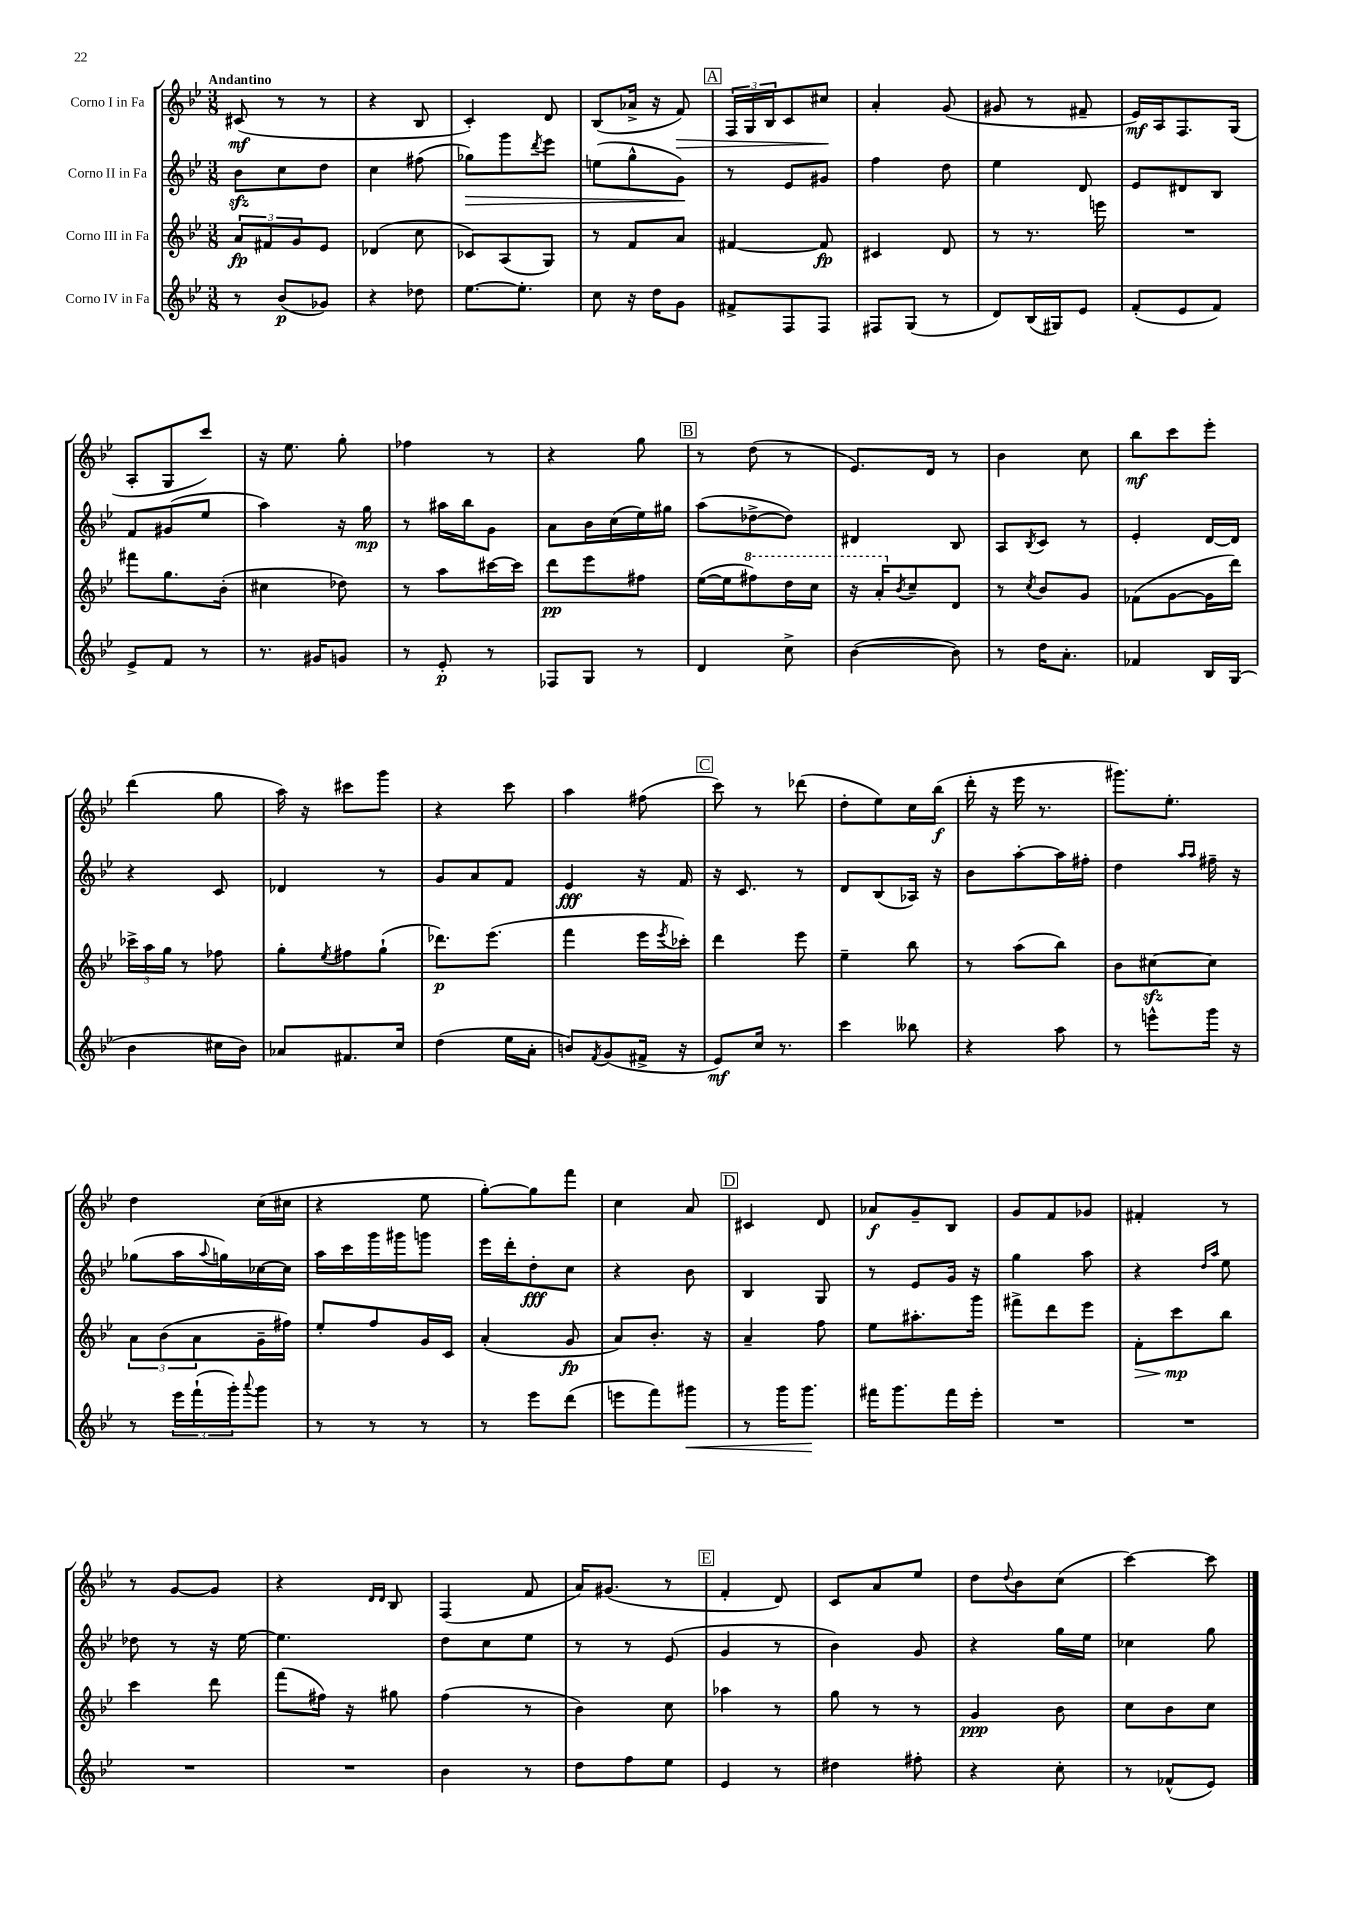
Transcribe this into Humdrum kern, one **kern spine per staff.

**kern	**kern	**kern	**kern
*staff4	*staff3	*staff2	*staff1
*clefG2	*clefG2	*clefG2	*clefG2
*k[b-e-]	*k[b-e-]	*k[b-e-]	*k[b-e-]
*M3/8	*M3/8	*M3/8	*M3/8
8r	12a/L	8b-\L	(8c#/
.	12f#/	.	.
(8b-/L	.	8cc\	8r
.	12g/	.	.
8g-/J)	8e-/J	8dd\J	8r
=	=	=	=
4r	(4d-/	4cc\	4r
8dd-\	8cc\	(8ff#\	8B-/
=	=	=	=
[8.ee-\L	8c-/L)	8gg-\L)	4c'/)
.	(8A/	8ggg\	.
8.ee-'\]J	.	.	.
.	.	8qddd/	.
.	8G/J)	8eee-\J	8d/
=	=	=	=
8cc\	8r	(8ee\L	(8B-/L
16r	8f/L	8gg^^\	16a-^/Jk
16dd\LK	.	.	16r
8g\J	8a/J	8g\J)	8f/)
=	=	=	=
8f#^/L	[4f#/	8r	24F/LL
.	.	.	24G/
.	.	.	24B-/J
8F/	.	8e-/L	8c/
8F/J	8f#/]	8g#/J	8cc#/J
=	=	=	=
8F#/L	4c#/	4ff\	4a'/
(8G/J	.	.	.
8r	8d/	8dd\	(8g/
=	=	=	=
8d/L)	8r	4ee-\	8g#/
(16B-/L	8.r	.	8r
16G#/J)	.	.	.
8e-/J	.	8d/	8f#~/
.	16eee\	.	.
=	=	=	=
(8f'/L	4.r	8e-/L	16e-/LL)
.	.	.	16A/J
8e-/	.	8d#/	8.F/
8f/J)	.	8B-/J	.
.	.	.	(16G/Jk
=	=	=	=
8e-^/L	8fff#\L	8f/L	8A'/L
8f/J	8.gg\	(8g#/	8G/
8r	.	8ee-/J	8ccc/J)
.	(16b-'\Jk	.	.
=	=	=	=
8.r	4cc#\	4aa\)	16r
.	.	.	8.ee-\
16g#/LK	.	.	.
8g/J	8dd-\)	16r	8gg'\
.	.	16gg\	.
=	=	=	=
8r	8r	8r	4ff-\
8e-'/	8aa\L	16aa#\LL	.
.	.	16bb-\J	.
8r	[16ccc#\L	8g\J	8r
.	16ccc#\]JJ	.	.
=	=	=	=
8F-/L	8ddd\L	8a\L	4r
8G/J	8eee-\	16b-\L	.
.	.	(16cc\	.
8r	8ff#\J	16ee-\)	8gg\
.	.	16gg#\JJ	.
=	=	=	=
4d/	([16ee-\LL	(8aa\L	8r
.	16ee-\]J	.	.
.	8fff#\)	[8dd-^\	(8dd\
8cc^\	16ddd\L	8dd-\]J)	8r
.	16ccc\JJ	.	.
=	=	=	=
([4b-\	16r	4d#/	8.e-/L)
.	16aa'/LK	.	.
.	8qb-/	.	.
.	8cc~/	.	.
.	.	.	16d/Jk
8b-\])	8d/J	8B-/	8r
=	=	=	=
8r	8r	8A/L	4b-\
.	8qcc/	8qB-/	.
16dd\LK	8b-/L	8c/J	.
8.a'\J	.	.	.
.	8g/J	8r	8cc\
=	=	=	=
4f-/	(8f-\L	4e-'/	8bb-\L
.	[8g\	.	8ccc\
16B-/LL	16g\]L	[16d/LL	8eee-'\J
(16G/JJ	16ddd\JJ)	16d/]JJ	.
=	=	=	=
4b-\	24ccc-^\LL	4r	(4ddd\
.	24aa\	.	.
.	24gg\JJ	.	.
.	8r	.	.
16cc#\LL	8ff-\	8c/	8gg\
16b-\JJ)	.	.	.
=	=	=	=
8a-/L	8gg'\L	4d-/	16aa\)
.	.	.	16r
.	8qee-/	.	.
8.f#/	8ff#\	.	8ccc#\L
.	(8gg`\J	8r	8ggg\J
16cc/Jk	.	.	.
=	=	=	=
(4dd\	8.ddd-\L)	8g/L	4r
.	.	8a/	.
.	(8.eee-\J	.	.
16ee-\LL	.	8f/J	8ccc\
16a'\JJ	.	.	.
=	=	=	=
8b/L)	4fff\	4e-/	4aa\
8qf/	.	.	.
(8g/	.	.	.
16f#^/Jk	16eee-\LL	16r	(8ff#\
.	8qeee-/	.	.
16r	16ccc-'\JJ)	16f/	.
=	=	=	=
8e-/L)	4ddd\	16r	8ccc\)
.	.	8.c/	.
16cc/Jk	.	.	8r
8.r	.	.	.
.	8eee-\	8r	(8ddd-\
=	=	=	=
4ccc\	4ee-~\	8d/L	8dd'\L
.	.	(8B-/	8ee-\)
8bb--\	8bb-\	16A-/Jk)	16cc\L
.	.	16r	(16bb-\JJ
=	=	=	=
4r	8r	8b-\L	16ddd'\
.	.	.	16r
.	(8aa\L	[8aa'\	16eee-\
.	.	.	8.r
8aa\	8bb-\J)	16aa\]L	.
.	.	16ff#'\JJ	.
=	=	=	=
8r	8b-\L	4dd\	8.ggg#\L)
8eee^^\L	[8cc#\	.	.
.	.	.	8.ee-'\J
.	.	16qqaa/LL	.
.	.	16qqaa/JJ	.
16ggg\Jk	8cc#\]J	16ff#~\	.
16r	.	16r	.
=	=	=	=
8r	12a\L	(8gg-\L	4dd\
.	(12b-\	.	.
24eee-\LL	.	16aa\L	.
(24fff`\	12a\	.	.
.	.	8qqaa/	.
.	.	16gg\)	.
24ggg'\J)	.	.	.
8qqaaa/	.	.	.
8ggg\J	16g~\L	[16cc-\	(16cc\LL
.	16ff#\JJ)	16cc-\]JJ	16cc#\JJ
=	=	=	=
8r	8ee-'/L	16aa\LL	4r
.	.	16ccc\	.
8r	8ff/	16ggg\	.
.	.	16ggg#\J	.
8r	16g/L	8ggg\J	8ee-\
.	16c/JJ	.	.
=	=	=	=
8r	(4a'/	16eee-\LL	[8gg'\L)
.	.	16ddd'\J	.
8eee-\L	.	8dd'\	8gg\]
(8ddd\J	8g/	8cc\J	8fff\J
=	=	=	=
8eee\L	8a/L)	4r	4cc\
8fff\)	8.b-'/J	.	.
8ggg#\J	.	8b-\	8a/
.	16r	.	.
=	=	=	=
8r	4a~/	4B-/	4c#/
16ggg\LK	.	.	.
8.ggg\J	.	.	.
.	8ff\	8G/	8d/
=	=	=	=
16fff#\LK	8ee-\L	8r	8a-/L
8.ggg\	.	.	.
.	8.aa#'\	8e-/L	8g~/
16fff#\L	.	16g/Jk	8B-/J
16eee-'\JJ	16ggg\Jk	16r	.
=	=	=	=
4.r	8fff#^\L	4gg\	8g/L
.	8ddd\	.	8f/
.	8eee-\J	8aa\	8g-/J
=	=	=	=
4.r	8f'\L	4r	4f#'/
.	8ccc\	.	.
.	.	16qqdd/LL	.
.	.	16qqaa/JJ	.
.	8bb-\J	8ee-\	8r
=	=	=	=
4.r	4ccc\	8dd-\	8r
.	.	8r	[8g/L
.	8ddd\	16r	8g/]J
.	.	[16ee-\	.
=	=	=	=
4.r	(8fff\L	4.ee-\]	4r
.	16ff#\Jk)	.	.
.	16r	.	.
.	.	.	16qqd/LL
.	.	.	16qqd/JJ
.	8gg#\	.	8B-/
=	=	=	=
4b-\	(4ff\	8dd\L	(4F/
.	.	8cc\	.
8r	8r	8ee-\J	8f/
=	=	=	=
8dd\L	4b-\)	8r	16a/LK)
.	.	.	(8.g#/J
8ff\	.	8r	.
8ee-\J	8cc\	(8e-/	8r
=	=	=	=
4e-/	4aa-\	4g/	4f'/
8r	8r	8r	8d/)
=	=	=	=
4dd#\	8gg\	4b-\)	8c/L
.	8r	.	8a/
8ff#'\	8r	8g/	8ee-/J
=	=	=	=
4r	4g/	4r	8dd\L
.	.	.	8qqdd/
.	.	.	8b-\
8cc'\	8b-\	16gg\LL	(8cc\J
.	.	16ee-\JJ	.
=	=	=	=
8r	8cc\L	4cc-\	[4ccc\)
(8f-^^/L	8b-\	.	.
8e-/J)	8cc\J	8gg\	8ccc\]
==	==	==	==
*-	*-	*-	*-
